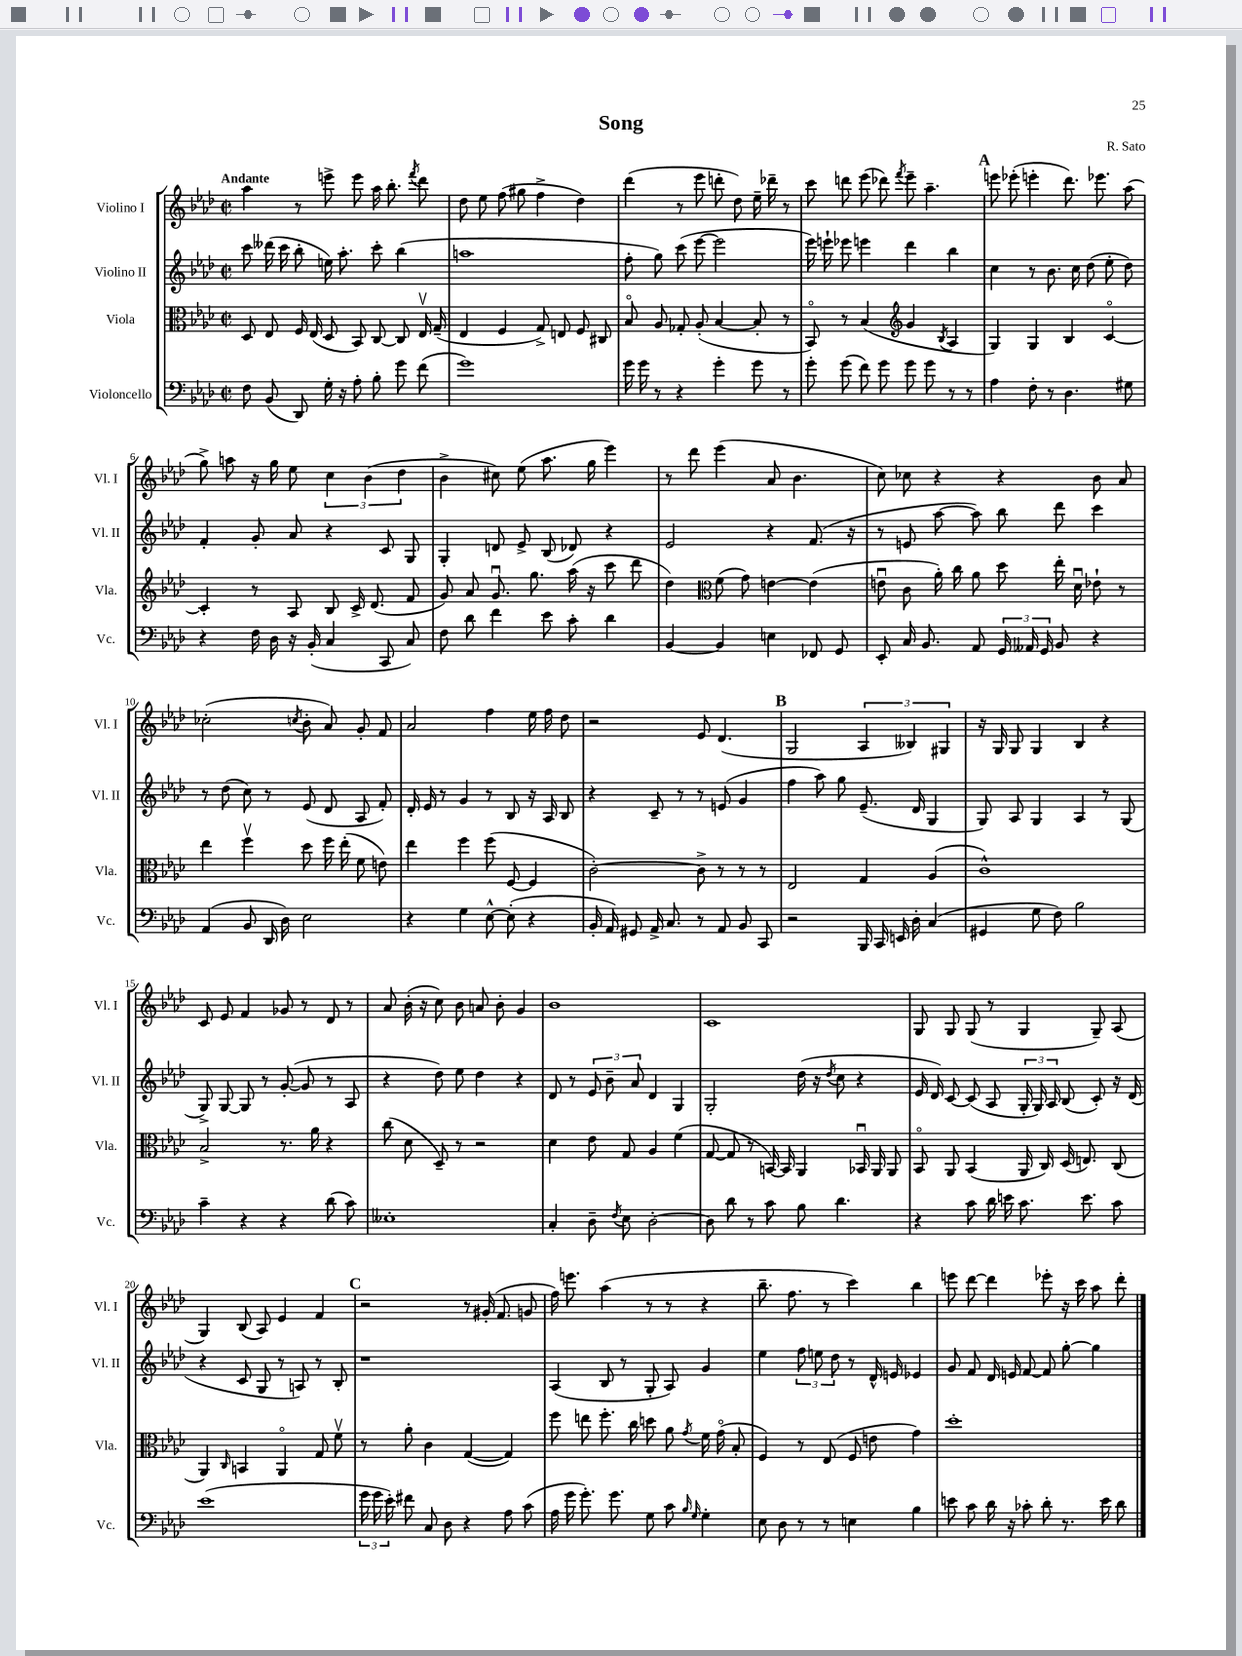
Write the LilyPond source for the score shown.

\header { title = "Song" composer = "R. Sato" }
<<
\new StaffGroup <<
\new Staff = "s0" \with { instrumentName = "Violino I" shortInstrumentName = "Vl. I" } {
    \clef treble \key aes \major \defaultTimeSignature \time 2/2 \tempo "Andante"
    \autoBeamOff aes''4 r8 e'''8-> e'''8 aes''16 bes''8.-. \acciaccatura { f'''8 } des'''8 |
    des''8 ees''8 f''8( gis''8 f''4-> des''4) |
    des'''4( r8 ees'''8 d'''8-. des''8) ees''16-- des'''16-- r8 |
    c'''8 d'''8 ees'''8( des'''8) \acciaccatura { f'''8 } ees'''8-- aes''4.-- |
    \mark \markup { \bold "A" } e'''8 ees'''8-.( e'''4-. des'''8.) ees'''8. aes''8( |
    g''8->) a''8 r16 g''16 ees''8 \tuplet 3/2 { c''4 bes'4( des''4 } |
    bes'4-> cis''8) ees''8( aes''8. g''16 ees'''4) |
    r8 des'''8 ees'''4( aes'8 bes'4. |
    c''8) ces''8 r4 r4 bes'8 aes'8 |
    ces''2-.( \acciaccatura { c''8 } bes'8-. aes'8) g'8-. f'8 |
    aes'2 f''4 ees''16 f''16 des''8 |
    r2 ees'8 des'4.( |
    \mark \markup { \bold "B" } g2 \tuplet 3/2 { aes4 beses4) gis4 } |
    r16 g16 g8 g4 bes4 r4 |
    c'8 ees'8 f'4 ges'8 r8 des'8 r8 |
    aes'8 bes'16-.( r16 c''8) bes'8 a'8 bes'8-. g'4 |
    bes'1 |
    c'1 |
    g8 g8 g8( r8 g4 g8--) aes8( |
    g4) bes8( aes8) ees'4 f'4 |
    \mark \markup { \bold "C" } r2 r8 gis'16-.( f'8. g'8 |
    f''16) e'''8. aes''4( r8 r8 r4 |
    bes''8.-- f''8. r8 c'''4) bes''4 |
    e'''8 des'''8~ des'''4 ees'''8-. r16 c'''16 aes''8 des'''8-. \bar "|." |
}
\new Staff = "s1" \with { instrumentName = "Violino II" shortInstrumentName = "Vl. II" } {
    \clef treble \key aes \major \defaultTimeSignature \time 2/2
    \autoBeamOff c'''8 deses'''16( c'''16 bes''8-. e''16) aes''8.-. c'''8-. bes''4( |
    a''1 |
    f''8-. g''8) c'''8( ees'''8~ ees'''2 |
    ees'''16) e'''16-! ees'''8 e'''4 des'''4 bes''4 |
    \mark \markup { \bold "A" } c''4 r8 bes'8. c''16 des''8( ees''8-. des''8) |
    f'4-. g'8-. aes'8 r4 c'8 g8 |
    g4-. d'8 ees'8-> bes8( des'8) r4 |
    ees'2 r4 f'8.( r16 |
    r8 e'8 aes''8~ aes''8) bes''8 des'''8 c'''4 |
    r8 des''8( c''8) r8 ees'8( des'8 aes8 f'8-.) |
    des'16-. ees'16 r8 g'4 r8 bes8 r16 aes16 bes8 |
    r4 c'8-- r8 r8 e'8( g'4 |
    \mark \markup { \bold "B" } f''4 aes''8) g''8 ees'8.--( des'16 g4 |
    g8) aes8 g4 aes4 r8 g8( |
    g8->) g8~ g8 r8 g'8~-.( g'8 r8 aes8 |
    r4 des''8) ees''8 des''4 r4 |
    des'8 r8 \tuplet 3/2 { ees'8 bes'8-- aes'8 } des'4 g4 |
    g2-. des''16( r16 \acciaccatura { des''8 } c''8 r4 |
    ees'16 des'16) c'8~ c'8( aes8 \tuplet 3/2 { g16-. g16) aes16 } bes8( c'8-.) r16 des'16( |
    r4 c'8 g8 r8 a8) r8 bes8-. |
    \mark \markup { \bold "C" } r1 |
    aes4( bes8 r8 g8-. aes8) g'4 |
    ees''4 \tuplet 3/2 { f''8 e''8 des''8 } r8 des'16-^ e'16 ees'4 |
    g'8 f'8 des'16 e'16 f'8~ f'8 g''8~-. g''4 \bar "|." |
}
\new Staff = "s2" \with { instrumentName = "Viola" shortInstrumentName = "Vla." } {
    \clef alto \key aes \major \defaultTimeSignature \time 2/2
    \autoBeamOff des8 ees8 f16 ees16( des8 bes,8) c8~ c8 ees16\upbow g16--( |
    ees4 f4 g8->) e8 f8 cis8 |
    bes8\flageolet aes8 ges8-. aes8-.( bes4~ bes8-. r8 |
    bes,8\flageolet) r8 bes4( \clef treble g'4 \acciaccatura { bes8 } aes4 |
    \mark \markup { \bold "A" } g4) g4 bes4 c'4~\flageolet |
    c'4-. r8 aes8 bes8 c'16-> des'8.( f'8 |
    g'8) aes'8 g'8.\downbow g''8. aes''16( r16 c'''8 des'''8 |
    des''4) \clef alto f'8( g'8) e'4~ e'4( |
    e'8\downbow c'8 aes'16-.) c''16 aes'8 des''8 ees''16-. des'16\downbow ees'8-! r8 |
    ees''4 f''4\upbow des''8 f''16 ees''16-.( f'8 e'8) |
    ees''4 f''4 f''8( f8~ f4 |
    c'2~-.) c'8-> r8 r8 r8 |
    \mark \markup { \bold "B" } ees2 g4 aes4( |
    c'1-^) |
    bes2-> r8. aes'16 r4 |
    c''8( des'8 des8--) r8 r2 |
    des'4 ees'8 g8 aes4 f'4( |
    g8~ g8 r8 b,16~) b,16 aes,4 bes,16\downbow aes,16 aes,8 |
    bes,8\flageolet aes,8 bes,4( aes,16 c16) des16( e8.) c8( |
    aes,4) \grace { c16 } b,4 aes,4\flageolet g8 f'8\upbow |
    \mark \markup { \bold "C" } r8 aes'8-. c'4 g4~( g4) |
    f''8 e''8 f''8.-. c''16 d''8 aes'8 \acciaccatura { g'8 } f'16 g'16\flageolet( bes8-. |
    f4) r8 ees8( f8 e'8 g'4) |
    des''1-. \bar "|." |
}
\new Staff = "s3" \with { instrumentName = "Violoncello" shortInstrumentName = "Vc." } {
    \clef bass \key aes \major \defaultTimeSignature \time 2/2
    \autoBeamOff f8 bes,8( des,8) g16-. r16 aes8-. bes8-. g'8 f'8( |
    g'1) |
    g'16 g'16 r8 r4 g'4-. g'8 r8 |
    g'8-. g'8( f'8) g'8 g'8 g'8 r8 r8 |
    \mark \markup { \bold "A" } aes4 f8-. r8 des4. gis8 |
    r4 f16 des16 r16 bes,16-.( c4 c,8 c8) |
    f8 des'8 f'4 ees'8 c'8-. des'4 |
    bes,4~ bes,4 e4 fes,8 g,8 |
    ees,8-. c16 bes,8. aes,8 \tuplet 3/2 { g,16 aeses,16 g,16 } bes,8 r4 |
    aes,4( bes,8 des,16 des16) ees2 |
    r4 g4 ees8~-^ ees8-.( r4 |
    bes,16-. aes,16) gis,8 aes,16-> c8. r8 aes,8 bes,8 c,8 |
    \mark \markup { \bold "B" } r2 bes,,16 c,16 e,16 des16-. c4( |
    gis,4 g8 f8) bes2 |
    c'4-- r4 r4 des'8( c'8) |
    eeses1-. |
    c4-. des8-- \acciaccatura { f8 } ees8 des2~-. |
    des8 des'8 r8 c'8 bes8 des'4. |
    r4 c'8 des'16 e'16 c'8. e'8. c'8 |
    ees'1( |
    \mark \markup { \bold "C" } \tuplet 3/2 { g'16 g'16 ees'16-.) } fis'8 c8 des8 r4 aes8 c'8( |
    aes16 g'16 g'8.-.) g'8. g8 c'8 \grace { bes16 g16 } g4-. |
    ees8 des8 r8 r8 e4 bes4 |
    e'8 c'8 des'16 r16 ces'8-. des'8-. r8. e'16 des'8 \bar "|." |
}
>>
>>
